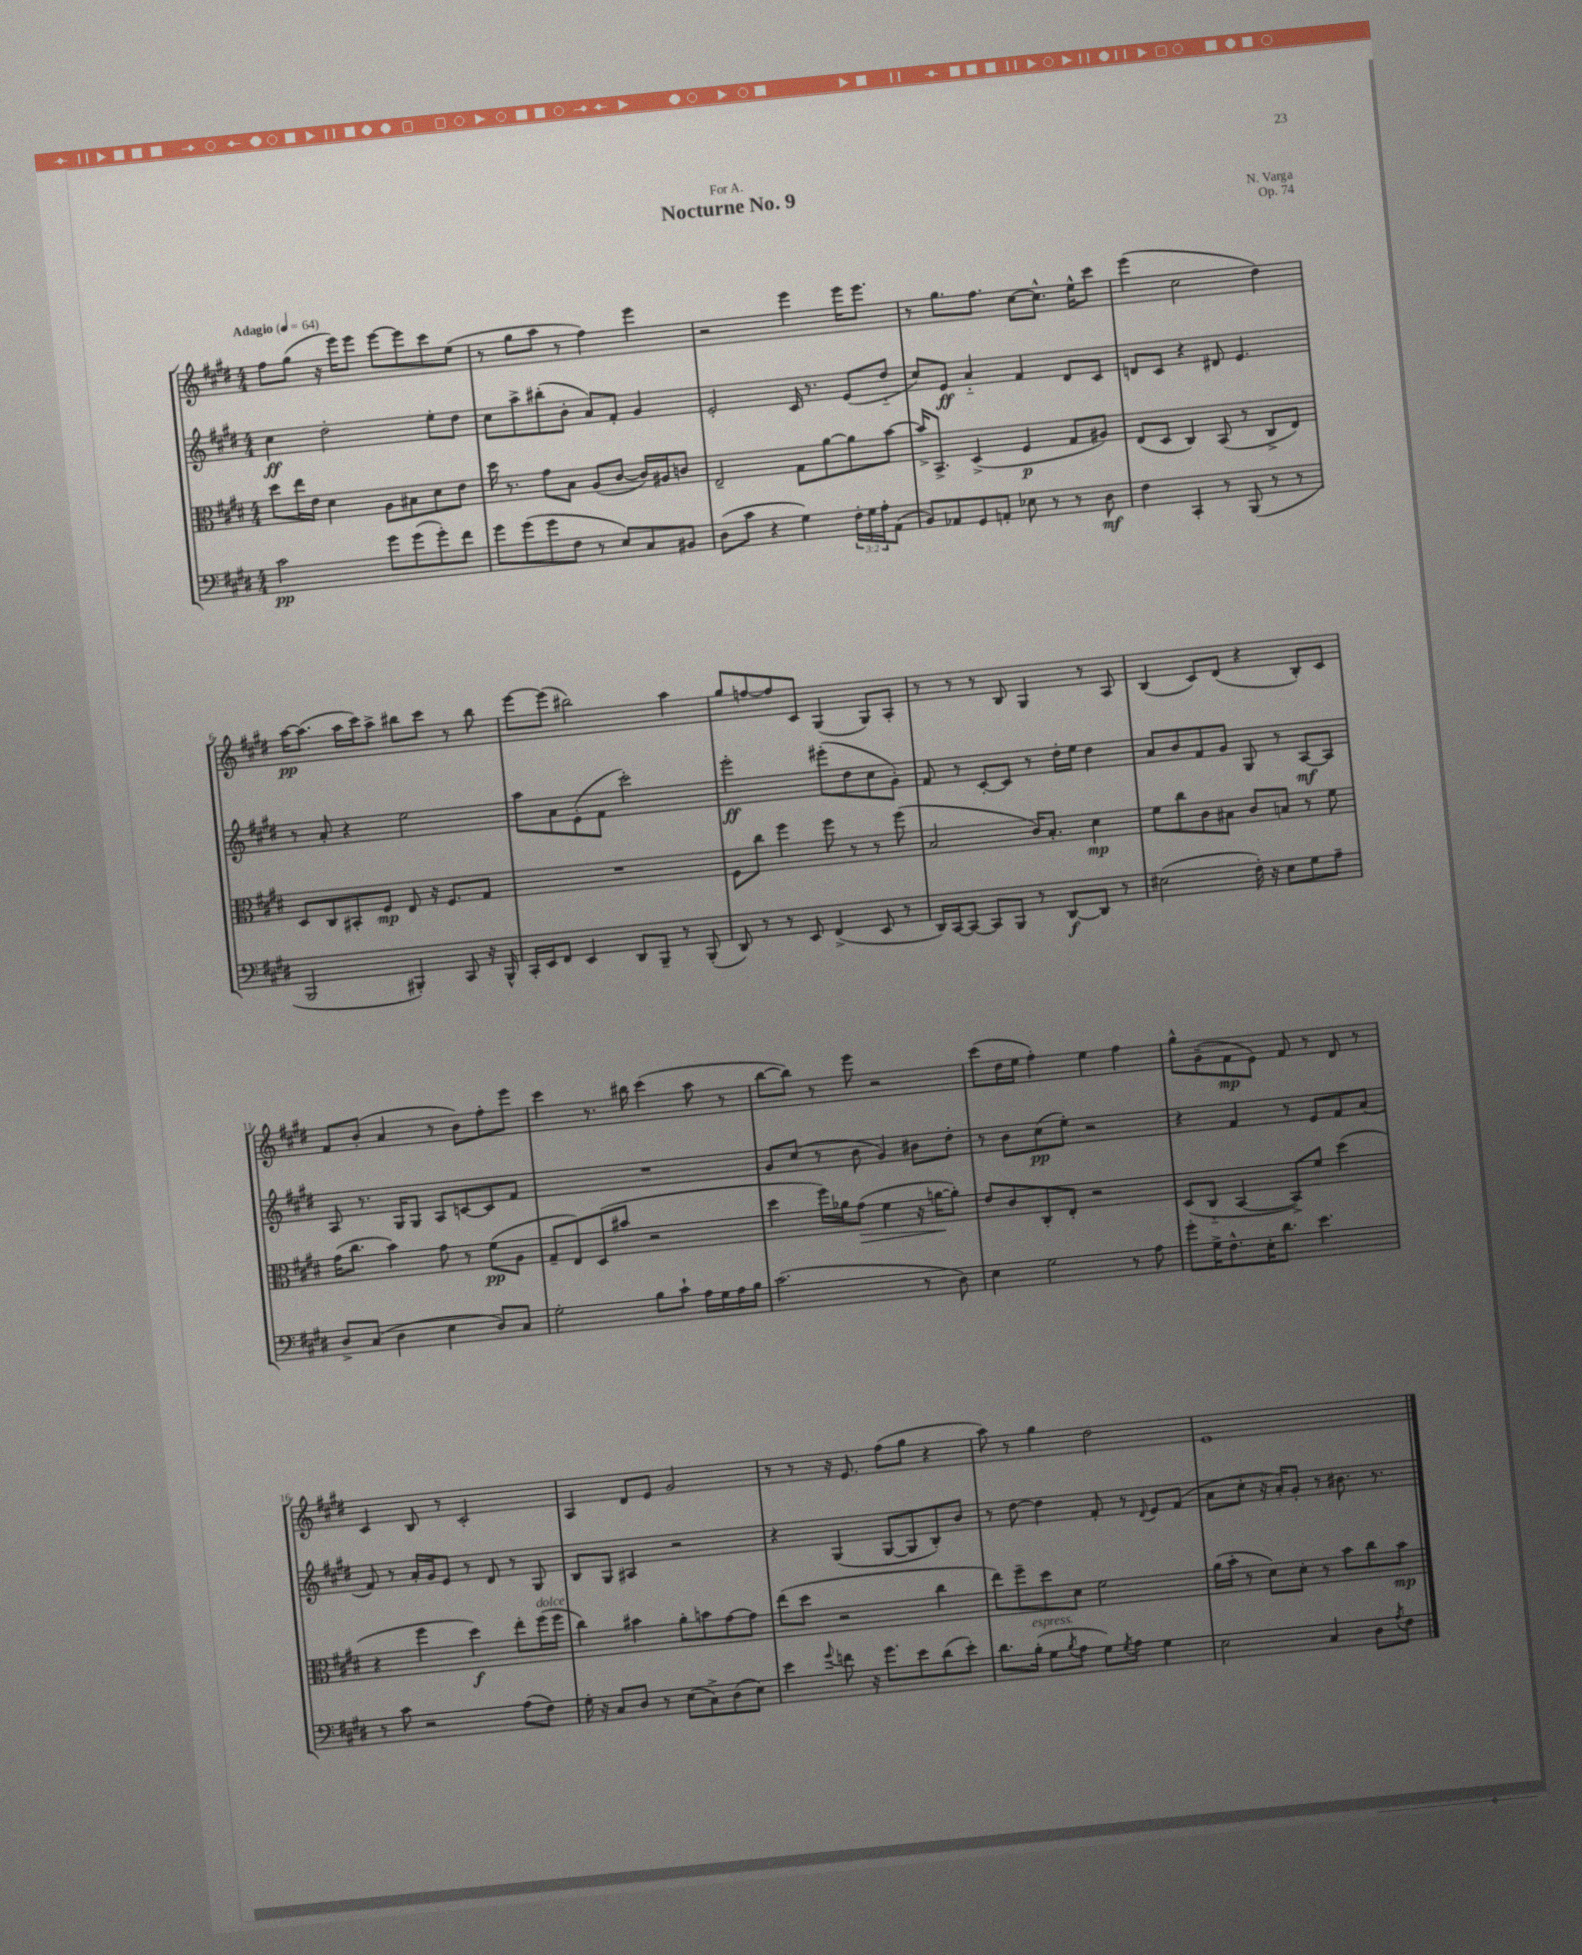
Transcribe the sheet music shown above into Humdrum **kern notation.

**kern	**kern	**kern	**kern
*staff4	*staff3	*staff2	*staff1
*clefF4	*clefC3	*clefG2	*clefG2
*k[f#c#g#d#]	*k[f#c#g#d#]	*k[f#c#g#d#]	*k[f#c#g#d#]
*M4/4	*M4/4	*M4/4	*M4/4
*MM64	*MM64	*MM64	*MM64
2c#	8dd#	4cc#	8ff#
.	16ee	.	(8gg#
.	16e	.	.
.	4d#	2dd#'	16r
.	.	.	16eee)
.	.	.	8eee
8g#	8A	.	[8eee
(8g#	8B#	.	8eee]
8g#')	8d#	8ee'	8ccc#
8f#	8e	8dd#	(8ee
=	=	=	=
8g#	16dd#	8cc#	8r
.	8.r	.	.
(8g#	.	8aa^	8gg#
8g#	8g#	(8bb#'	8aa
8F#	8B	8b'	8r
8r	(8A	8a)	4ff#)
8E)	[8c#	8f#'	.
8C#	16c#])	4g#	4eee
.	16A#	.	.
8BB#	8c	.	.
=	=	=	=
(8D#	2E~	2e'	2r
8c#	.	.	.
4r	.	.	.
4G#)	8G#	16c#	4eee
.	.	8.r	.
.	[8a	.	.
24F#'	8a]	(8e	16eee
24G#	.	.	.
.	.	.	8.eee
24A'	.	.	.
(8AA	[8b	8dd#'~	.
=	=	=	=
8BB)	16b^]	8cc#)	8r
.	8.BB^	.	.
8AA-	.	8e	8.gg#
8GG#	(4D#^	4a'~	.
.	.	.	8.ff#
8AA'	.	.	.
8E-	4F#	4f#	[8cc#
8r	.	.	8.cc#^^]
8r	8G#	8d#	.
.	.	.	16ee^^
8D#	8A#)	8c#	8ccc#
=	=	=	=
4F#	(8E	8d	(4eee
.	8D#	8c#	.
4CC#'	4C#)	4r	2cc#
8r	(8BB	8d#	.
(8BBB	8r	4.e	.
8r	8C#^	.	4dd#)
8r	8E)	.	.
=	=	=	=
2BBB	8D#	8r	[16aa
.	.	.	(8.aa]
.	8C#	8a'	.
.	8BB#'	4r	16aa
.	.	.	16ccc#)
.	8F#	.	8aa^
4BBB#')	8E	2ee	8bb#
.	16r	.	8ccc#
.	8.F#	.	.
8CC#	.	.	8r
16r	8G#	.	8bb#
16BBB#^^	.	.	.
=	=	=	=
16CC#'	1r	8aa	[8eee
16EE	.	.	.
8FF#	.	8a	(8eee]
4EE	.	(8e'	2bb#)
.	.	8f#	.
8DD#	.	2ccc#')	.
8BBB~	.	.	.
8r	.	.	4aa
(8BBB'	.	.	.
=	=	=	=
8DD#)	8F#	2eee'	8gg#
8r	8cc#	.	[8ff
8r	4ff#	.	8ff]
8EE	.	.	8c#
(4FF#^	8ff#	(8eee#'	(4G#
.	8r	8dd#	.
8EE	8r	8cc#	8G#)
8r	(8ff#	8g#')	8A'
=	=	=	=
16DD#)	2B	8f#	8r
[16CC#	.	.	.
8CC#_	.	8r	8r
8CC#]	.	[8c#'	8r
8BBB	.	8c#]	8B
8r	16c#)	8r	4G#
.	8.B'	.	.
[8DD#	.	16dd#'	.
.	.	16ee	.
8DD#]	4d#	4dd#	8r
8r	.	.	8A
=	=	=	=
(2E#	8f#	8a	(4B
.	8cc#	8b	.
.	8c#	8f#	8c#)
.	8B#	8g#	(8d#
16F#')	8c#	8G#	4r
16r	.	.	.
8E#	8B	8r	.
8G#	8r	[8A	8B')
8A~	8f#	8A]	8c#
=	=	=	=
8D#^	(16g#	8A	8f#
.	8.cc#	.	.
(8C#	.	8.r	(8b'
4D#	4b)	.	4a
.	.	16G#	.
.	.	8G#	.
4E	8g#	8A	8r
.	8r	[8c	8b)
8D#)	(8f#	8c]	8ff#'
8C#	8A	8f#	8eee
=	=	=	=
2G#'	8G#~	1r	4ccc#
.	8E)	.	.
.	(8D#	.	8.r
.	8b#	.	.
.	.	.	16bb#
8B	2r	.	(4ccc#
8c#`	.	.	.
16A	.	.	8aa
16G#	.	.	.
16A	.	.	8r
16B	.	.	.
=	=	=	=
(2.c#	4dd#	8g#	[8bb
.	.	(8cc#	8bb])
.	16ff#)	8r	8r
.	16a-	.	.
.	(8g#	8b	8eee
.	4f#	4g#)	2r
8r	16r	8b#	.
.	[16a	.	.
8D#)	8a'])	8dd#'	.
=	=	=	=
4E	8e	8r	(8ccc#
.	8c#	8b	16dd#
.	.	.	16ee
2G#	8C#'	(8cc#	4ff#')
.	8E'	8ee')	.
.	2r	2r	4ee
8r	.	.	4ff#
8A	.	.	.
=	=	=	=
8g#'	(8D#	4r	8gg#^^
16G#^	8C#'~	.	(8g#~
8.F#^^	.	.	.
.	[4BB	4f#	8f#
16E'	.	.	8e)
8.d#	.	.	.
.	8BB^])	8r	8f#
4.e	8f#	8e	8r
.	(4dd#	8f#	8d#
.	.	(8a	8r
=	=	=	=
8r	4r	8f#)	4c#
8c#	.	8r	.
2r	4ff#	16a'	8B
.	.	16g#	.
.	.	8e	8r
.	4dd#)	8r	2c#'
.	.	8d#	.
(8A	8ee'	8r	.
8F#)	(16ff#	8G#	.
.	16ff#	.	.
=	=	=	=
16G#'	4cc#)	8B	4A
16r	.	.	.
8C#	.	8G#	.
8D#	4b#	4A#	8d#
8r	.	.	8e
(8E	8a'	2r	2g#
8C#^)	8b	.	.
(8D#	[8g#	.	.
8E)	8g#]	.	.
=	=	=	=
4e	(8ee	4r	8r
.	8dd#	.	8r
8qqg#	.	.	.
8f	2r	(4G#	16r
.	.	.	8.e
16r	.	.	.
8.g#	.	.	.
.	.	[8G#	(8ff#
8e	.	8G#]	8gg#
(8d#	4cc#	8B')	4r
8e')	.	8b	.
=	=	=	=
8.d#	8ee)	8r	8aa)
.	8ff#~	[8dd#	8r
(16B'	.	.	.
8G#	8dd#	4dd#]	4gg#
8qB	.	.	.
8A	8d#	.	.
8G#)	2f#	8f#'	2dd#
8qG#	.	.	.
8A	.	8r	.
.	.	8qqd#	.
4G#	.	8e	.
.	.	(8f#	.
=	=	=	=
2E	(16a	8a	1e
.	16b'	.	.
.	8r	8cc#'	.
.	8d#)	16r	.
.	.	16a')	.
.	8d#'	8g#'	.
4C#	8r	8r	.
.	8b	8.b#	.
8D#	8cc#	.	.
.	.	8.r	.
8qA	.	.	.
8F#	8b	.	.
==	==	==	==
*-	*-	*-	*-
